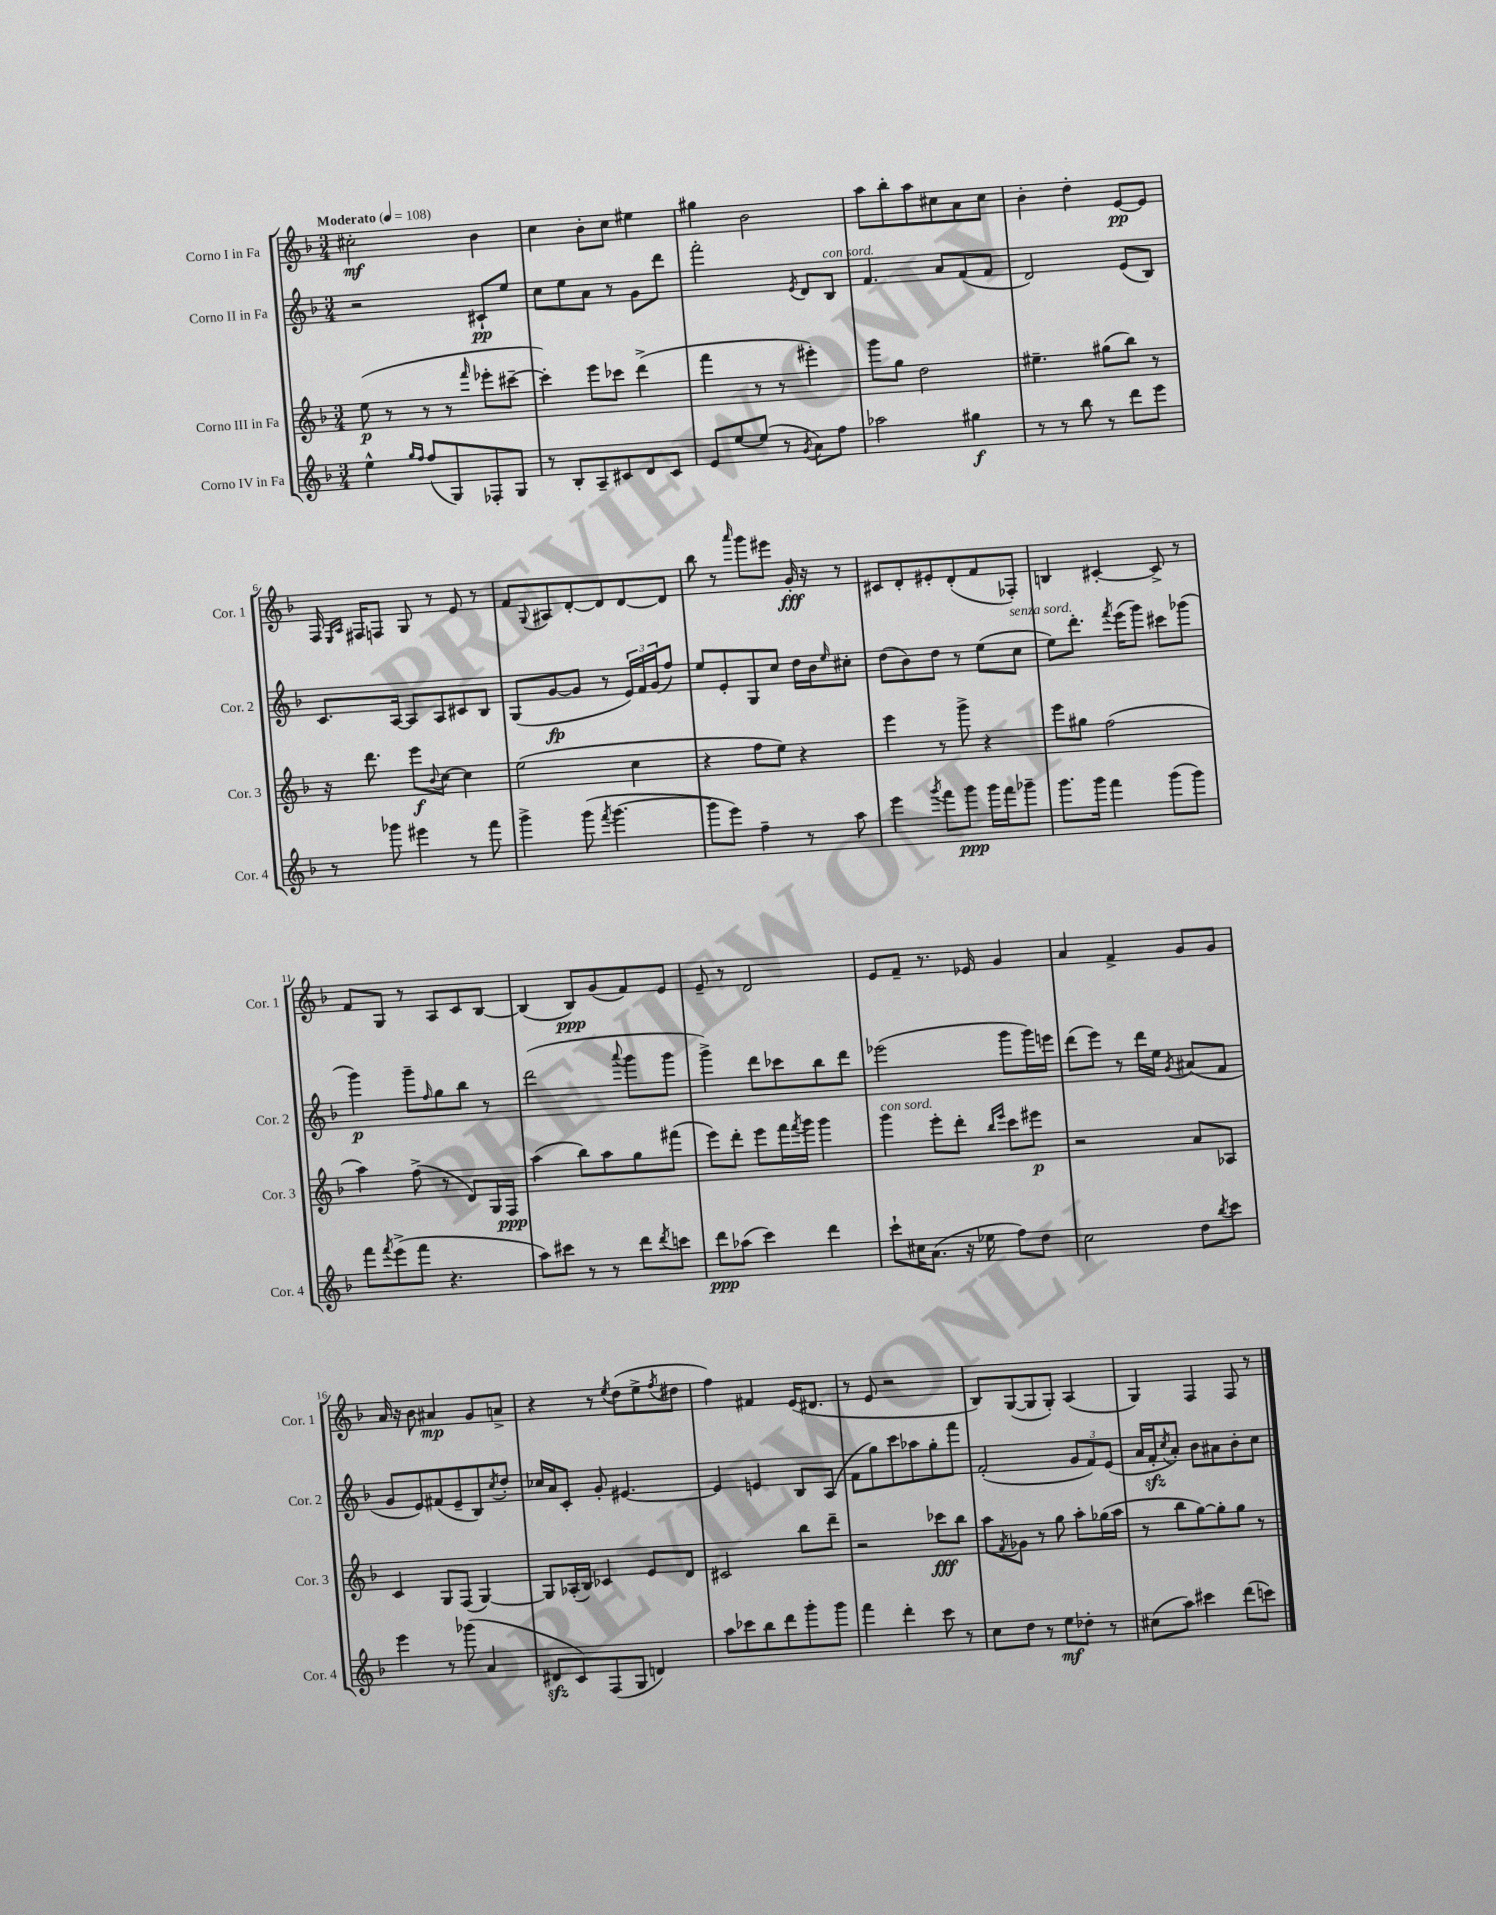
<<
\new StaffGroup <<
\new Staff = "s0" \with { instrumentName = "Corno I in Fa" shortInstrumentName = "Cor. 1" } {
    \clef treble \key f \major \numericTimeSignature \time 3/4 \tempo "Moderato" 4 = 108
    cis''2-.\mf bes'4 |
    c''4 bes'8-. c''8 eis''4 |
    gis''4 bes'2 |
    a''8 bes''8-. a''8 cis''8 a'8 cis''8 |
    bes'4-. d''4-. e'8~\pp e'8 |
    f16 \grace { e16 a16 } fis16 f8 g8 r8 e'8 r8 |
    f'8 \appoggiatura { g8 } ais8 d'8~-. d'8 d'8~ d'8 |
    bes''8 r8 \grace { a'''16 } g'''8 eis'''8 g'16-.\fff r16 r8 |
    cis'8 d'8-. eis'8-. d'8-.( f'8 fes8-.) |
    b4 cis'4~-. cis'8-> r8 |
    f'8 g8 r8 a8 c'8 bes8~ |
    bes4( bes8\ppp) g'8( f'8) e'8 |
    e'8-- r8 d'2 |
    e'8 f'8-- r8. ees'16 g'4 |
    a'4 f'4-> g'8 g'8 |
    a'16 r16 bes'8 ais'4\mp g'8 a'8-> |
    r4 r8 \acciaccatura { e''8 } d''8( e''8-> \acciaccatura { f''8 } dis''8 |
    f''4) fis'4 e'16( dis'8. |
    r8 e'8 r2 |
    bes8) g8~( g8 g8-.) a4( |
    g4) f4 f8 r8 \bar "|." |
}
\new Staff = "s1" \with { instrumentName = "Corno II in Fa" shortInstrumentName = "Cor. 2" } {
    \clef treble \key f \major \numericTimeSignature \time 3/4
    r2 cis'8-!\pp e''8 |
    c''8 e''8 a'8 r8 g'8 d'''8 |
    f'''2-. \acciaccatura { e'8 } d'8 bes8^\markup { \italic "con sord." } |
    f'4. a'8 f'8( f'8 |
    d'2) e'8( bes8) |
    c'8. a16~ a8 a8 cis'8 bes8 |
    g8( g'8~\fp g'8 r8 \tuplet 3/2 { e'16) f'16 g'16( } f''8) |
    e''8 e'8-. g8 c''8 d''16 bes'16 \grace { e''16 } cis''8-. |
    d''8( bes'8) d''8 r8 e''8( c''8^\markup { \italic "senza sord." } |
    e''8) d'''8.-. \acciaccatura { f'''8 } e'''16( g'''8) cis'''8 ges'''8( |
    g'''4\p) g'''8-- \grace { f''16 } g''8 bes''8 r8 |
    d'''2( \appoggiatura { a'''8 } g'''8 g'''8 |
    g'''4->) d'''8 ces'''8 bes''8 d'''8 |
    ees'''2( g'''8 g'''16) e'''16 |
    d'''8( e'''8) r8 d'''16 e''16 \acciaccatura { g'8 } ais'8( f'8 |
    g'8 e'8) fis'8( e'8-- bes8) \acciaccatura { c''8 } d''8-. |
    ces''16 a'16 c'8-. g'8-. eis'4.~ |
    eis'4 e'4 bes8 a8( |
    f'8 g''8) c'''8 aes''8 g''8-. f'''8 |
    f'2-.( \tuplet 3/2 { g'8 f'8) e'8( } |
    a'16 f'16-.\sfz \acciaccatura { c''8 } a'8-.) bes'8 ais'8 bes'8-. c''8 \bar "|." |
}
\new Staff = "s2" \with { instrumentName = "Corno III in Fa" shortInstrumentName = "Cor. 3" } {
    \clef treble \key f \major \numericTimeSignature \time 3/4
    e''8\p( r8 r8 r8 \grace { f'''16 } ees'''8-. cis'''8~-- |
    cis'''4-.) e'''8 ces'''8 d'''4->( |
    f'''4 r8 r8 eis'''4-.) |
    g'''8 g''8 d''2 |
    eis''4.-- gis''8( bes''8) r8 |
    r16 d'''8. e'''8\f \appoggiatura { bes'8 } c''8~ c''4 |
    e''2( c''4 |
    r4 f''8 e''8) r4 |
    e'''4 r8 g'''8-> r4 |
    e'''8 gis''8 f''2( |
    a''4) f''8->( r8 d'8) g16 f16\ppp |
    a''4( bes''8) a''8 g''8 fis'''8( |
    e'''8) d'''8-. e'''8 f'''16 \acciaccatura { f'''8 } g'''16 g'''4 |
    g'''4^\markup { \italic "con sord." } e'''8-. d'''8-. \grace { bes''16 e'''16 } c'''8 eis'''8\p |
    r2 a'8 aes8 |
    c'4 g8 f8( g4~) |
    g8 aes16-.( bes16) ces'4 e'8 d'8 |
    cis'2 bes''8 d'''8-- |
    r2 ces'''8\fff bes''8 |
    a''8 \acciaccatura { f'8 } ges'8 r8 g''8 a''8-. ges''16( a''16 |
    r8 bes''8 g''8~) g''8-. g''8 r8 \bar "|." |
}
\new Staff = "s3" \with { instrumentName = "Corno IV in Fa" shortInstrumentName = "Cor. 4" } {
    \clef treble \key f \major \numericTimeSignature \time 3/4
    e''4-^ \grace { g''16 f''16 } f''8( g8) fes8-. g8 |
    r8 bes8-. a8-- cis'8 d'8 cis'8 |
    e'8 e''8~ e''8( r8 \acciaccatura { g'8 } a'8) f''8 |
    aes''2 gis''4\f |
    r8 r8 bes''8 r8 d'''8 e'''8 |
    r8 ges'''8 eis'''4 r8 f'''8 |
    g'''4-> g'''8( \acciaccatura { f'''8 } g'''4.~ |
    g'''8 e'''8) f''4-- r8 a''8 |
    e'''4 \acciaccatura { g'''8 } f'''8 g'''8\ppp g'''16 f'''16 ges'''8-- |
    g'''8. g'''16 f'''4 g'''8( g'''8) |
    f'''8 \acciaccatura { f'''8 } e'''8->( f'''8 r4. |
    a''8) cis'''8 r8 r8 d'''8 \acciaccatura { d'''8 } c'''8 |
    d'''8\ppp aes''8( c'''4) d'''4 |
    c'''8-! cis''16 a'8.( r16 ees''16 f''8) d''8 |
    c''2 d''8 \acciaccatura { bes''8 } c'''8 |
    e'''4 r8 ges'''8( a'4 |
    dis'8\sfz c'8) f8( g8 d'4) |
    a''8 ces'''8 bes''8 d'''8 g'''8-. g'''8 |
    f'''4 d'''4-. c'''8 r8 |
    c''8 d''8 r8 e''8\mf des''8-. r8 |
    cis''8( a''8) cis'''4 d'''8( c'''8) \bar "|." |
}
>>
>>
